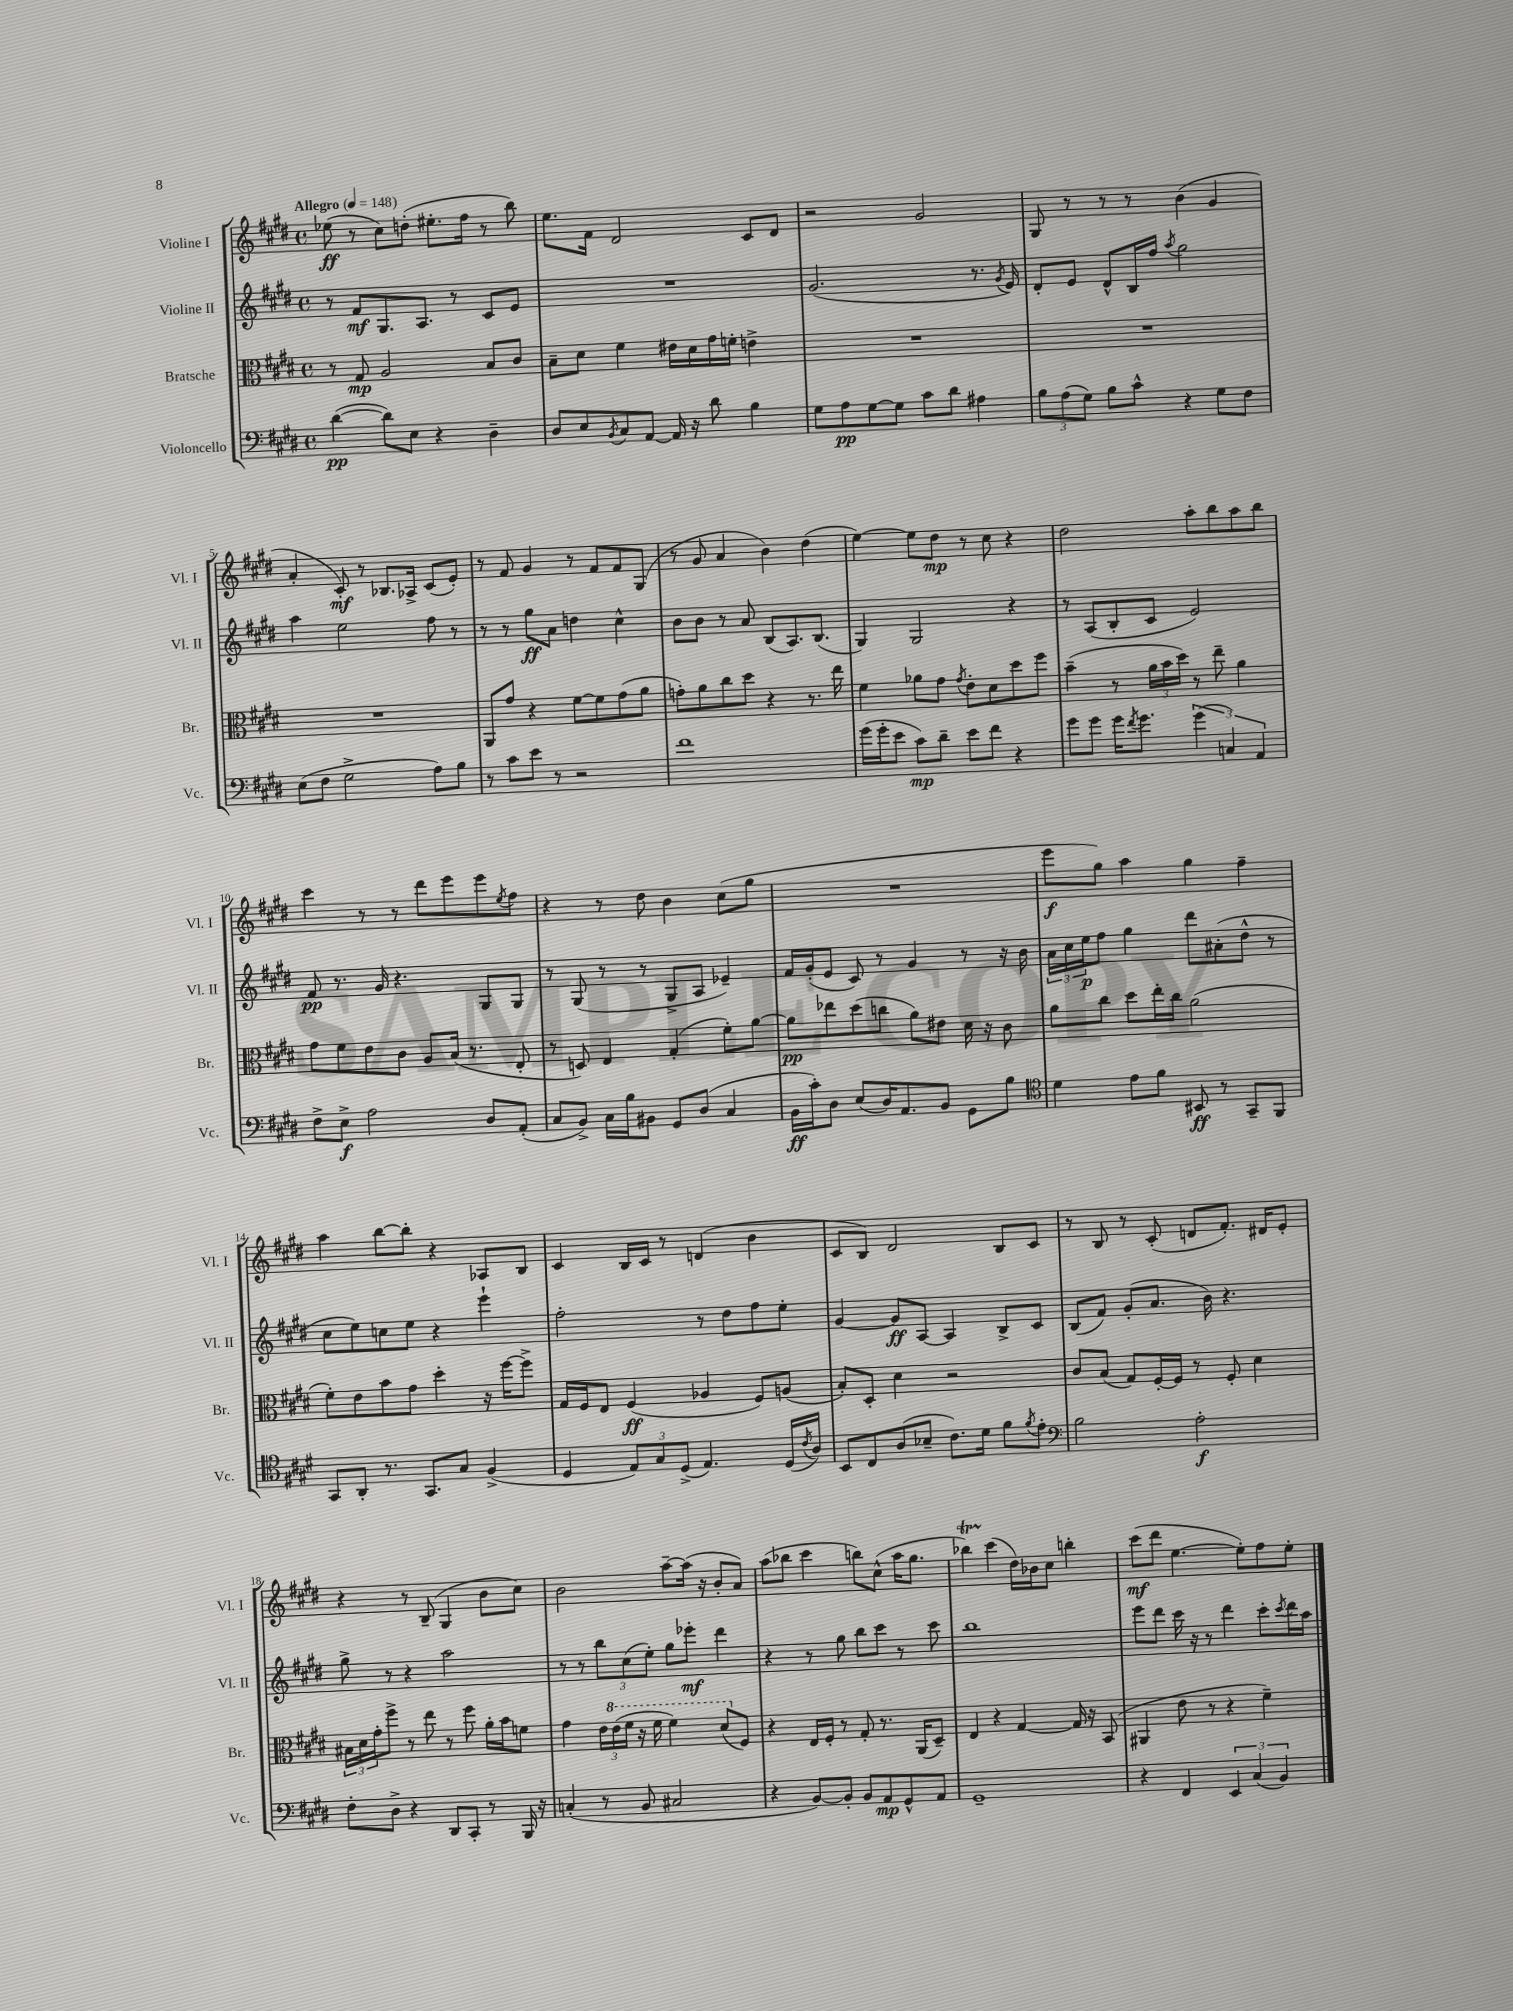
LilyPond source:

<<
\new StaffGroup <<
\new Staff = "s0" \with { instrumentName = "Violine I" shortInstrumentName = "Vl. I" } {
    \clef treble \key e \major \defaultTimeSignature \time 4/4 \tempo "Allegro" 4 = 148
    ees''8\ff( r8 cis''8) d''8-.( eis''8.-. fis''16 r8 b''8) |
    e''8. fis'16 dis'2 cis'8 dis'8 |
    r2 gis'2 |
    gis8 r8 r8 r8 b'4( gis'4 |
    a'4-. cis'8-.\mf) r8 bes8. aes16-> cis'8( e'8-.) |
    r8 fis'8 gis'4 r8 fis'8 fis'8 gis8( |
    r8 gis'8 a'4 b'4) dis''4( |
    e''4~) e''8 dis''8\mp r8 cis''8 r4 |
    dis''2 a''8-. b''8 a''8 b''8 |
    cis'''4 r8 r8 dis'''8 e'''8 e'''8 \acciaccatura { e''8 } fis''8 |
    r4 r8 dis''8 b'4 cis''8( gis''8 |
    R1 |
    e'''8\f gis''8) a''4 gis''4 fis''4-- |
    a''4 b''8~ b''8-. r4 aes8 b8 |
    cis'4 b16 cis'16 r8 d'4( b'4 |
    cis'8 b8) dis'2 b8 cis'8 |
    r8 b8 r8 cis'8-.( d'8 fis'8.-.) dis'16 e'8-. |
    r4 r8 b8--( gis4 b'8 cis''8) |
    b'2 a''8~-- a''16( r16 b'8-. a'8) |
    a''8( bes''8 cis'''4 b''8) cis''8-^( a''16 gis''8. |
    bes''4\startTrillSpan) cis'''4\stopTrillSpan( dis''16) bes'16 cis''8 b''4-. |
    cis'''8\mf( dis'''8 e''4.~ e''8-.) fis''8 e''8-. \bar "|." |
}
\new Staff = "s1" \with { instrumentName = "Violine II" shortInstrumentName = "Vl. II" } {
    \clef treble \key e \major \defaultTimeSignature \time 4/4
    r8 fis'8\mf gis8. a8. r8 cis'8 e'8 |
    R1 |
    gis'2.( r8. \acciaccatura { gis'8 } e'16) |
    dis'8-. e'8 dis'8-^ b16 fis''16 \acciaccatura { a''8 } gis''2 |
    a''4 e''2 fis''8 r8 |
    r8 r8 gis''8\ff a'8 d''4 cis''4-^ |
    b'8 b'8 r8 a'8 b8( a8.) b8.( |
    gis4) gis2 r4 |
    r8 a8( b8-. cis'8 e'2) |
    fis'8\pp r8. gis'16 r4. gis8 gis8 |
    r8 gis8( r8 r8 gis8-> a8 ees'4--) |
    fis'16 gis'16-.( e'8 cis'8) r8 gis'4 r8 r16 b'16 |
    \tuplet 3/2 { a'16 cis''16 e''16\p } fis''8 gis''4 dis'''8 ais'8-.( dis''8-^ r8 |
    cis''8 e''8) c''8 e''8 r4 e'''4-! |
    fis''2-. r8 dis''8 fis''8 e''8-. |
    gis'4~ gis'8\ff a8~ a4 b8-> cis'8 |
    b8( fis'8) gis'8-.( a'8. b'16) r4. |
    gis''8-> r8 r4 a''2 |
    r8 r8 \tuplet 3/2 { b''8 cis''8( e''8-.) } gis''8 ees'''8-.\mf dis'''4 |
    r4 r8 gis''8 b''8 cis'''8 r8 cis'''8 |
    b''1 |
    e'''8 dis'''8 cis'''16 r16 r8 dis'''4 cis'''8-. \acciaccatura { cis'''8 } dis'''16 a''16 \bar "|." |
}
\new Staff = "s2" \with { instrumentName = "Bratsche" shortInstrumentName = "Br." } {
    \clef alto \key e \major \defaultTimeSignature \time 4/4
    r8 gis8\mp a2 b8 cis'8 |
    b8-- dis'8 fis'4 eis'16 dis'16 gis'16 f'16-. e'4-> |
    R1 |
    R1 |
    R1 |
    a,8 gis'8 r4 fis'8~ fis'8 gis'8( a'8 |
    g'8-.) a'8 cis''8 dis''8 r4 r8. e''16 |
    fis'4 aes'8 gis'8 \acciaccatura { gis'8 } e'8-. dis'8 dis''8 fis''8 |
    b'4--( r8 \tuplet 3/2 { a'16 b'16 dis''16) } r8 e''8-- a'4 |
    gis'8 fis'8 e'8 cis'8 a8 b16( r8. e8-. |
    r8 d8) e4 gis4-.( fis'8-.) a'8~ |
    a'8\pp ees''8 dis''8( c''8 a'8) eis'8 dis'16 r16 cis'8 |
    a'8 cis''8 dis''8 e''16-. cis''16 a'2( |
    fis'8-.) e'8 b'8 gis'8 dis''4-. r16 fis''16~ fis''8-> |
    gis16 fis16 e8 fis4\ff( aes4 fis8) a8( |
    b8-.) dis8-. dis'4 r2 |
    cis'8 b8( gis8) fis16~-. fis16 r8 fis8-. dis'4 |
    \tuplet 3/2 { bis16 dis'16 gis'16-. } fis''8-> r8 e''8 r8 fis''8 a'16-. b'16 f'8 |
    gis'4 \tuplet 3/2 { e'16 \ottava #1 e''16( fis''16 } r16 fis''16 fis''4) dis''8( \ottava #0 fis8) |
    r4 e16 fis16-. r8 gis8-. r8. a,16( dis8--) |
    e4 r4 gis4~ gis16 r16 b,8( |
    ais,4 e'8 r8 r4 fis'4--) \bar "|." |
}
\new Staff = "s3" \with { instrumentName = "Violoncello" shortInstrumentName = "Vc." } {
    \clef bass \key e \major \defaultTimeSignature \time 4/4
    dis'4~\pp( dis'8) e8 r4 dis4-- |
    dis8 e8 \acciaccatura { b,8 } cis8 a,8~ a,16 r16 dis'8 b4 |
    gis8 a8\pp gis8~ gis8 cis'8 dis'8 ais4 |
    \tuplet 3/2 { b8 a8( gis8) } b8 cis'8-^ r4 gis8 fis8 |
    e8( fis8 gis2-> a8) b8 |
    r8 cis'8 e'8 r8 r2 |
    fis'1 |
    gis'16( gis'16-. e'8 cis'8\mp) dis'8-- e'8 fis'8 r4 |
    gis'8 gis'8 gis'16 \acciaccatura { fis'8 } gis'8. \tuplet 3/2 { gis'4( c4) a,4 } |
    fis8-> e8->\f a2 dis8 a,8-.( |
    cis8 b,8->) cis16 b16 bis,8 gis,8 dis8( cis4 |
    b,16\ff cis'16-.) dis8 e8( dis16) a,8. b,8 gis,8 b8 |
    \clef tenor dis'4 e'8 fis'8 bis,8\ff r8 gis,8-- fis,8 |
    gis,8 a,8-. r8. gis,8. gis8 fis4->( |
    dis4 \tuplet 3/2 { e8) gis8 dis8->( } e4.) dis16( \acciaccatura { cis'8 } a16) |
    b,8 cis8 a8( bes8-- cis'8.) dis'16 fis'8 \acciaccatura { fis'8 } e'8-. |
    \clef bass b2 a2-.\f |
    fis8-. dis8-> r4 dis,8 cis,8-. r8 b,,16 r16 |
    c4-.( r8 b,8 cis2 |
    r4 b,8~) b,8-. b,8 a,8\mp gis,8-^ a,8 |
    gis,1-- |
    r4 fis,4 \tuplet 3/2 { e,4 cis4( b,4) } \bar "|." |
}
>>
>>
